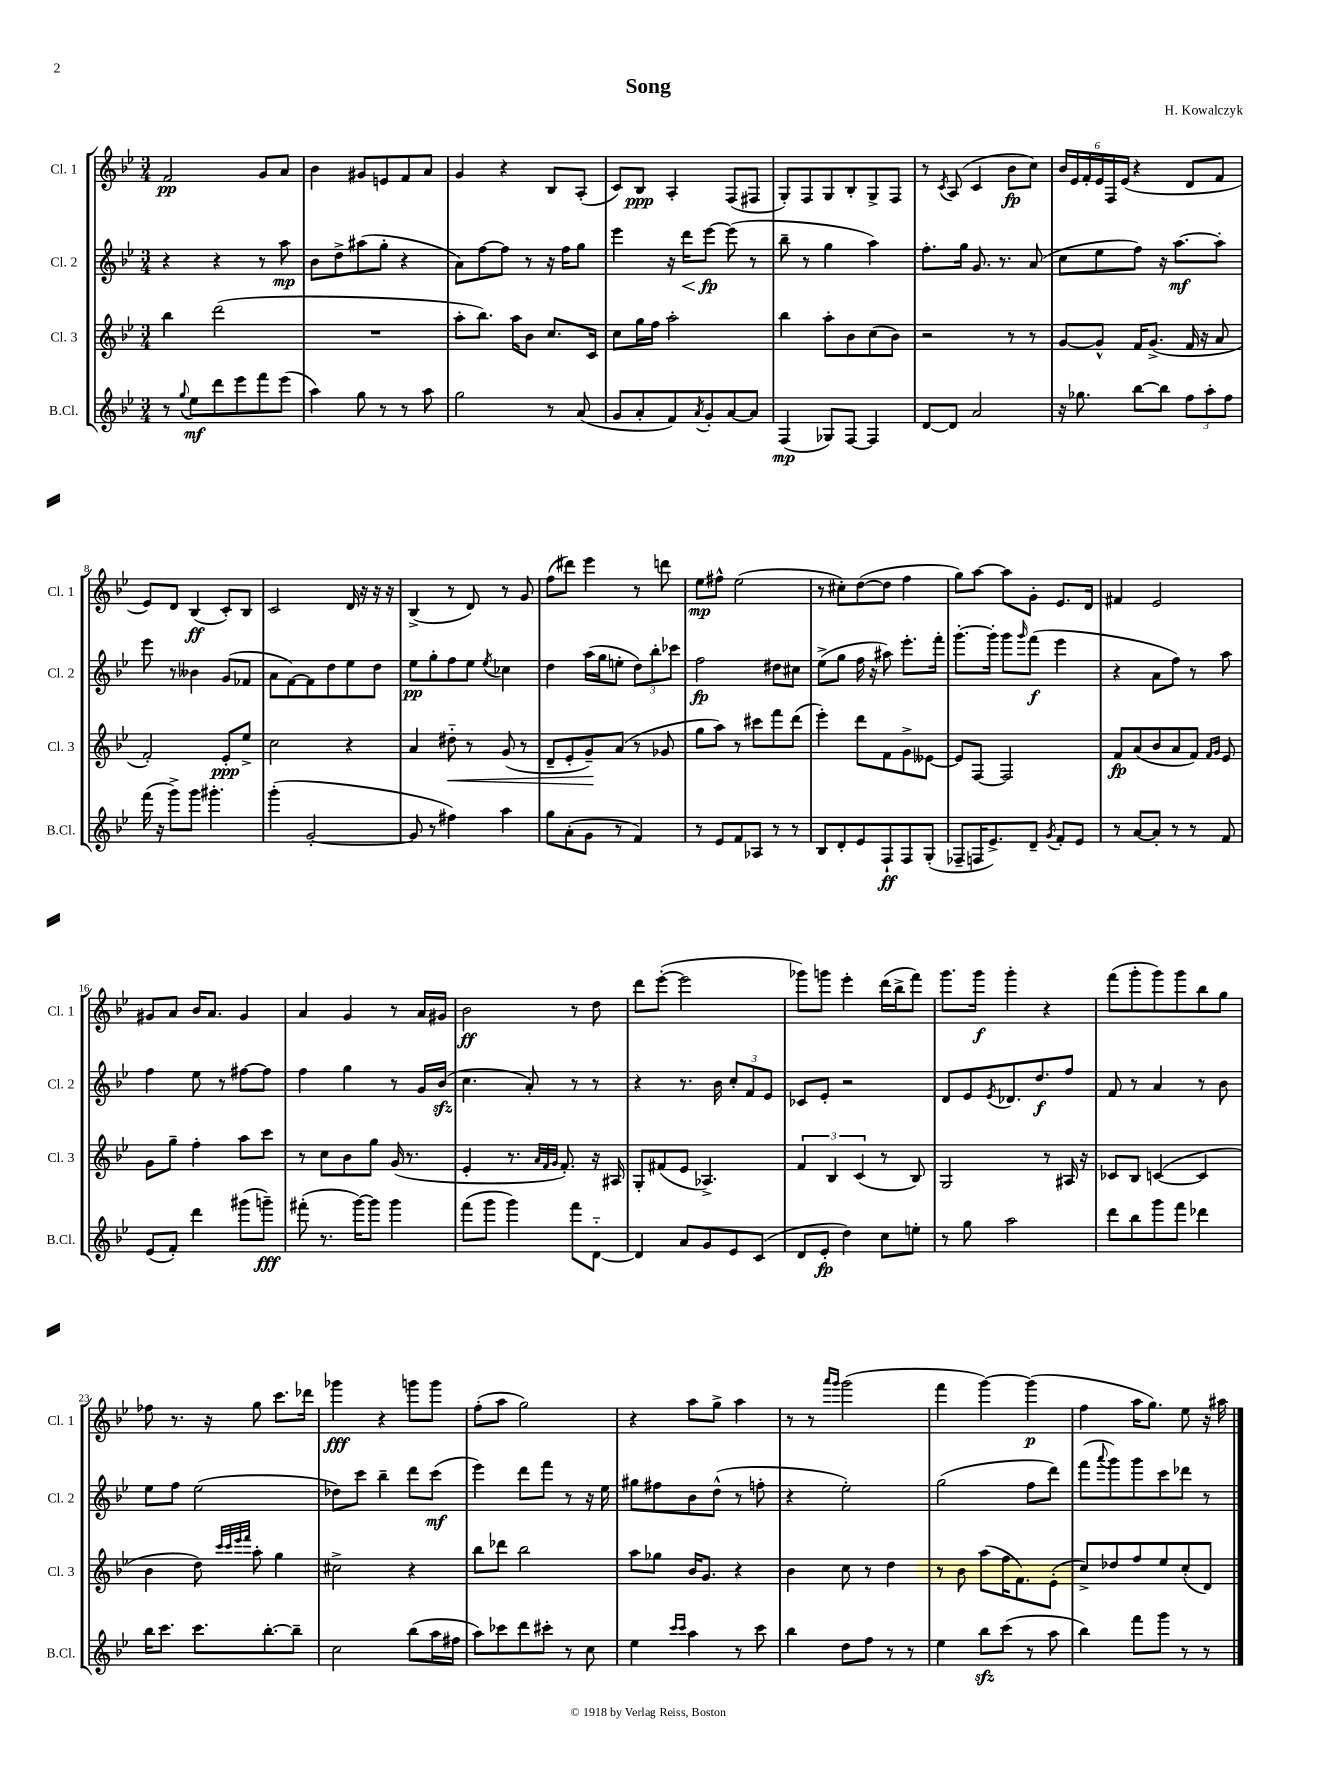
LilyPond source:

\header { title = "Song" composer = "H. Kowalczyk" }
<<
\new StaffGroup <<
\new Staff = "s0" \with { instrumentName = "Cl. 1" shortInstrumentName = "Cl. 1" } {
    \clef treble \key bes \major \numericTimeSignature \time 3/4
    f'2\pp g'8 a'8 |
    bes'4 gis'8 e'8 f'8 a'8 |
    g'4 r4 bes8 a8-.( |
    c'8) bes8\ppp a4-. f8( fis8 |
    g8-.) f8 g8 bes8-. g8-> f8 |
    r8 \acciaccatura { c'8 } a8( c'4 bes'8\fp c''8) |
    \tuplet 6/4 { bes'16 ees'16 f'16-. ees'16 f16 ees'16( } r4 d'8 f'8 |
    ees'8) d'8 bes4\ff( c'8-.) bes8 |
    c'2 d'16 r16 r16 r16 |
    bes4->( r8 d'8) r8 g'8 |
    f''8( dis'''8) ees'''4 r8 d'''8 |
    ees''8\mp fis''8-^ ees''2( |
    r8 cis''8-.) d''8~( d''8 f''4 |
    g''8) a''8~ a''8 g'8-. ees'8. d'16 |
    fis'4 ees'2 |
    gis'8 a'8 bes'16 a'8. gis'4 |
    a'4 g'4 r8 a'16 gis'16 |
    bes'2\ff r8 d''8 |
    d'''8 ees'''8~-.( ees'''2 |
    ges'''8) g'''8 ees'''4-. d'''16( bes''16-> f'''8) |
    g'''8. g'''16\f g'''4-. r4 |
    f'''8( g'''8-. g'''8) g'''8 bes''8 g''8 |
    fes''8 r8. r16 g''8 c'''8. des'''16 |
    ges'''4\fff r4 g'''8 g'''8 |
    f''8-.( a''8 g''2) |
    r4 a''8 g''8-> a''4 |
    r8 r8 \grace { a'''16 g'''16 } g'''2( |
    f'''4 g'''4~) g'''4\p( |
    f''4 a''16 g''8.) ees''8 r16 ais''16 \bar "|." |
}
\new Staff = "s1" \with { instrumentName = "Cl. 2" shortInstrumentName = "Cl. 2" } {
    \clef treble \key bes \major \numericTimeSignature \time 3/4
    r4 r4 r8 a''8\mp |
    bes'8 d''8-> ais''8( g''8-. r4 |
    a'8) f''8~ f''8 r8 r16 f''16 g''8 |
    ees'''4 r16 d'''16\< ees'''8~\fp\! ees'''8( r8 |
    bes''8-- r8 g''4 a''4) |
    f''8.-. g''16 g'8. r8. a'8( |
    c''8 ees''8 f''8) r16 a''8.~\mf a''8-. |
    ees'''8 r8 beses'4 g'8( fes'8 |
    a'8 f'8~) f'8 d''8 ees''8 d''8 |
    ees''8\pp g''8-. f''8 ees''8 \acciaccatura { ees''8 } ces''4 |
    d''4 a''16( g''16 e''8-. \tuplet 3/2 { d''8) bes''8-. ces'''8 } |
    f''2\fp dis''8 cis''8 |
    ees''8->( g''8 f''16 r16 ais''8) ees'''8.-. f'''16-. |
    g'''8.~-. g'''16-. g'''8 \grace { g'''16 } f'''8\f( ees'''4 |
    r4 a'8 f''8) r8 a''8 |
    f''4 ees''8 r8 fis''8~ fis''8 |
    f''4 g''4 r8 g'16 bes'16\sfz( |
    c''4. a'8-.) r8 r8 |
    r4 r8. bes'16 \tuplet 3/2 { c''8-. f'8 ees'8 } |
    ces'8 ees'8-. r2 |
    d'8 ees'8 \acciaccatura { ees'8 } des'8. d''8.\f f''8 |
    f'8 r8 a'4 r8 bes'8 |
    ees''8 f''8 ees''2( |
    des''8) c'''8 bes''4-- d'''8 c'''8\mf( |
    ees'''4) d'''8 f'''8 r8 r16 ees''16 |
    gis''8 fis''8 bes'8 d''8-^( r8 f''8-. |
    r4 ees''2-.) |
    g''2( f''8 d'''8) |
    f'''8( \appoggiatura { a'''8 } g'''8) g'''8 c'''8 des'''8 r8 \bar "|." |
}
\new Staff = "s2" \with { instrumentName = "Cl. 3" shortInstrumentName = "Cl. 3" } {
    \clef treble \key bes \major \numericTimeSignature \time 3/4
    bes''4 d'''2( |
    R2. |
    a''8-. bes''8.) a''16 bes'8 c''8. c'16 |
    c''8 g''16 f''16 a''2-. |
    bes''4 a''8-. bes'8 c''8( bes'8) |
    r2 r8 r8 |
    g'8~ g'8-^ f'16 g'8.->( f'16 r16 a'8 |
    f'2-.) ees'8-.\ppp ees''8-> |
    c''2 r4 |
    a'4 dis''8-_\< r8 g'8( r8 |
    d'8-- ees'8-. g'8--\!) a'8( r8 ges'8 |
    g''8 a''8) r8 cis'''8 f'''8 d'''8( |
    ees'''4-.) d'''8 f'8 g'8-> eeses'8~ |
    eeses'8 f8~ f2 |
    f'8\fp a'8( bes'8 a'8 f'8) \grace { f'16 g'16 } ees'8 |
    g'8 g''8-- f''4-. a''8 c'''8 |
    r8 c''8 bes'8 g''8 g'16( r8. |
    ees'4-. r8. \grace { a'32 f'32 g'32 } f'8.-.) r16 ais16 |
    g8-. fis'8( ees'8 aes4.->) |
    \tuplet 3/2 { f'4 bes4 c'4( } r8 bes8) |
    g2 r8 ais16 r16 |
    ces'8 bes8 c'4~( c'4 |
    bes'4 d''8) \grace { c'''32 c'''32 ees'''32 f'''32 } a''8-. g''4 |
    cis''2-> r4 |
    bes''8 des'''8 bes''2 |
    a''8 ges''8 bes'16 g'8. r4 |
    bes'4 c''8 r8 d''4 |
    r8 bes'8 a''8( f''16 f'8.) ees'8-.( |
    c''8->) des''8 f''8 ees''8 c''8-.( d'8) \bar "|." |
}
\new Staff = "s3" \with { instrumentName = "B.Cl." shortInstrumentName = "B.Cl." } {
    \clef treble \key bes \major \numericTimeSignature \time 3/4
    r8 \appoggiatura { g''8 } ees''8\mf d'''8 ees'''8 f'''8 ees'''8( |
    a''4) g''8 r8 r8 a''8 |
    g''2 r8 a'8( |
    g'8 a'8-. f'8) \acciaccatura { a'8 } g'8-. a'8~ a'8 |
    f4\mp( ges8) f8~ f4 |
    d'8~ d'8 a'2 |
    r16 ges''8. bes''8~ bes''8 \tuplet 3/2 { f''8 a''8-. f''8 } |
    f'''16( r16 g'''8->) g'''8 gis'''4.-. |
    g'''4-.( g'2~-. |
    g'8 r8 fis''4) a''4 |
    g''8 a'8-.( g'8 r8 f'4) |
    r8 ees'8 f'8 aes8 r8 r8 |
    bes8 d'8-. ees'8 f8-!\ff f8 g8-.( |
    fes8-- f16 ees'8.->) d'8-- \acciaccatura { g'8 } f'8-. ees'8 |
    r8 a'8~ a'8-. r8 r8 f'8 |
    ees'8( f'8-.) d'''4 gis'''8( g'''8--\fff) |
    fis'''8-.( r8. g'''16~) g'''8 g'''4 |
    f'''8( g'''8 g'''4) f'''8 d'8~-_ |
    d'4 a'8 g'8 ees'8 c'8( |
    d'8 ees'8-.\fp d''4) c''8 e''8-. |
    r8 g''8 a''2 |
    d'''8 bes''8 g'''8 f'''8 des'''4 |
    bes''16 c'''8. c'''8. bes''8.~-. bes''8-- |
    c''2 bes''8( a''16 fis''16 |
    a''8) ces'''8 d'''8 cis'''8-. r8 c''8 |
    ees''4 \grace { c'''16 c'''16 } a''4 r8 c'''8 |
    bes''4 d''8 f''8 r8 r8 |
    ees''4 bes''8\sfz c'''8( r8 a''8 |
    bes''4) f'''8 g'''8 r8 r8 \bar "|." |
}
>>
>>
